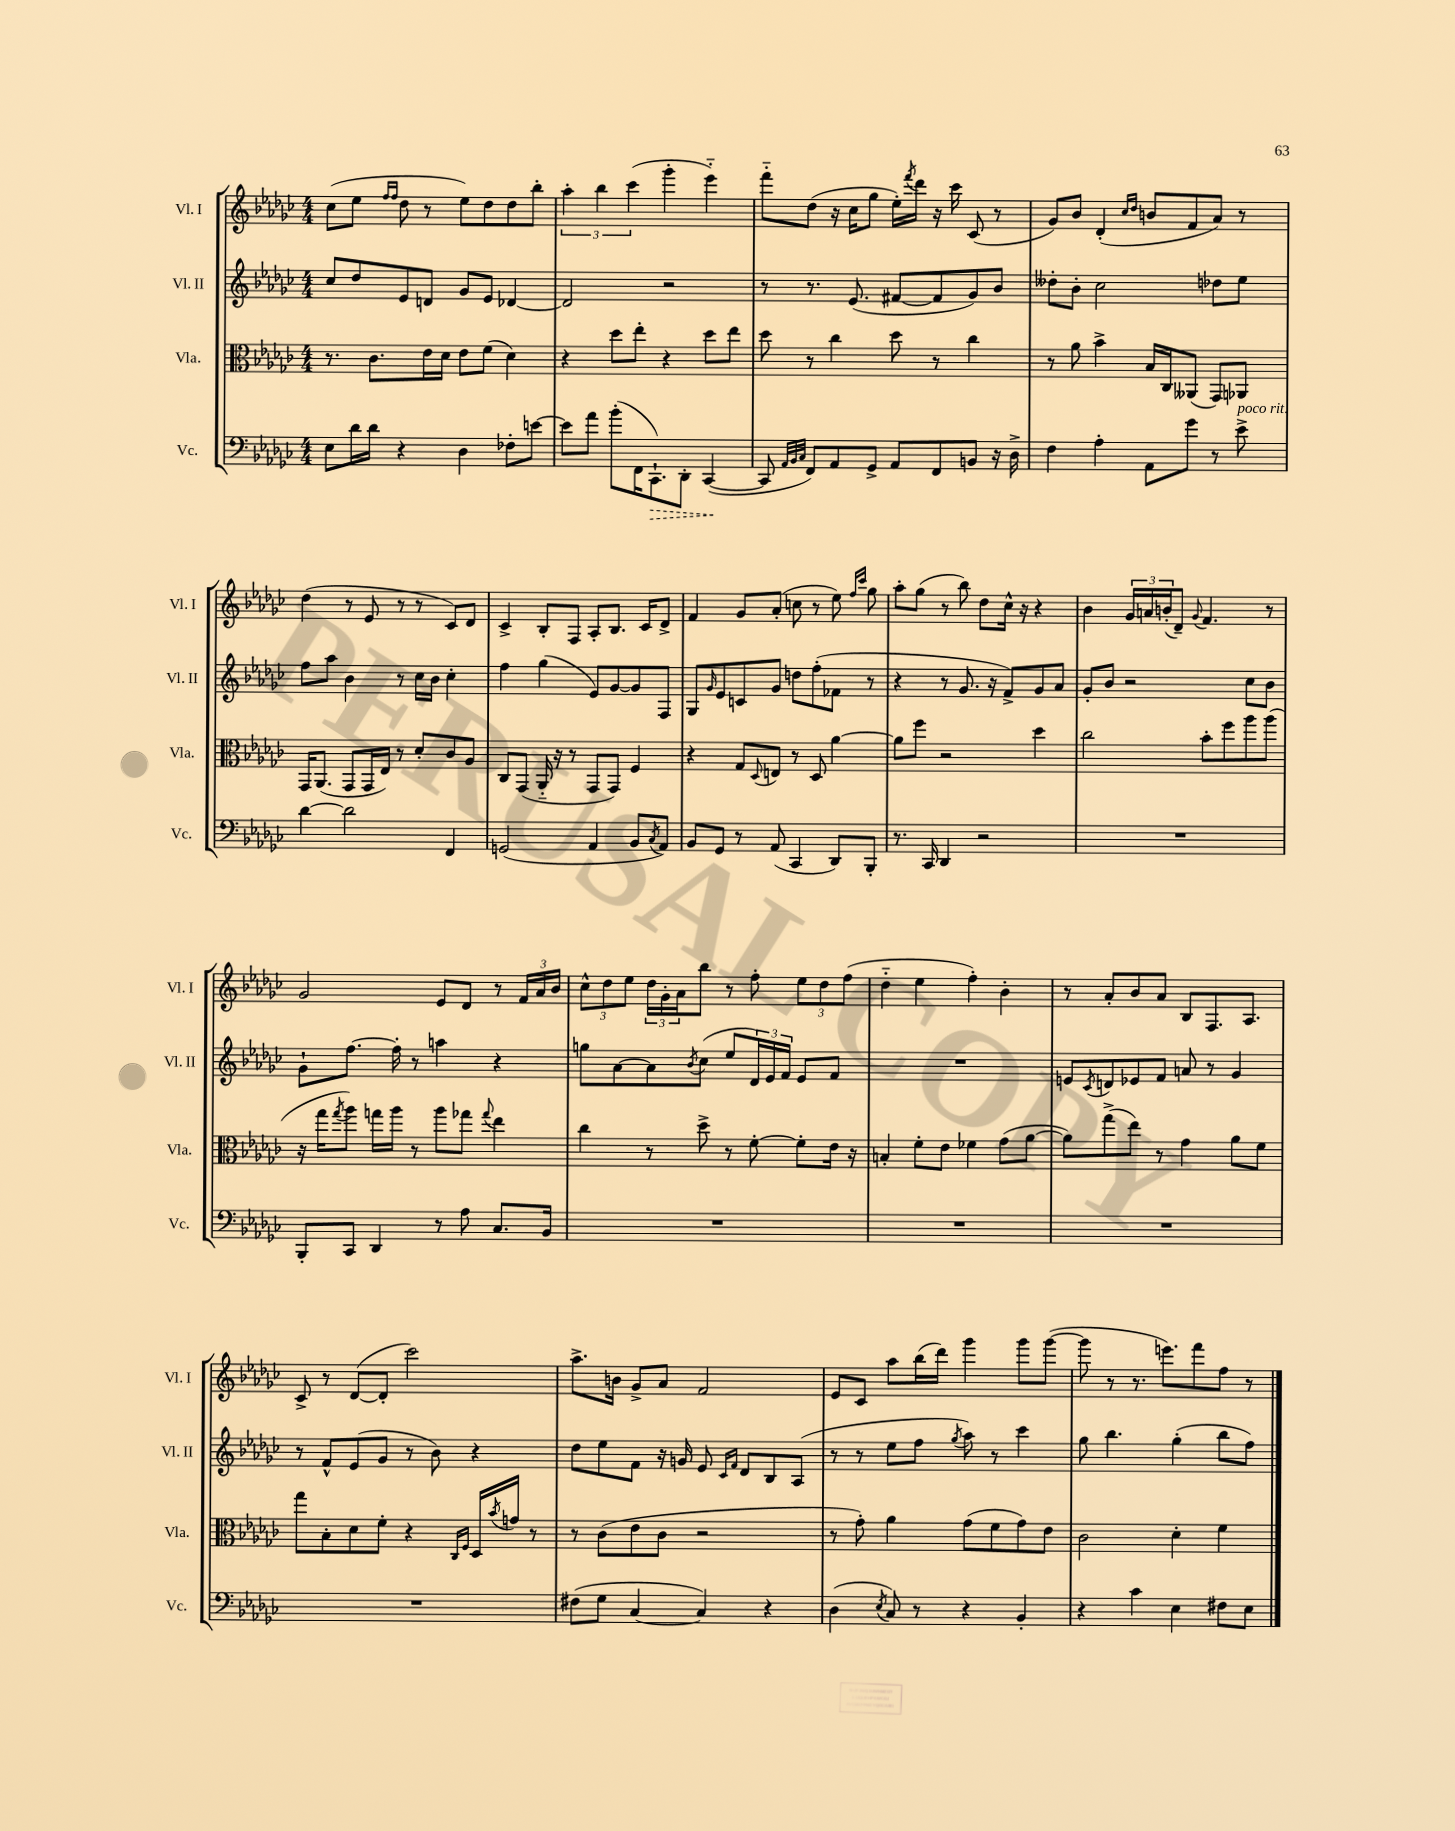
<<
\new StaffGroup <<
\new Staff = "s0" \with { instrumentName = "Vl. I" shortInstrumentName = "Vl. I" } {
    \clef treble \key ges \major \numericTimeSignature \time 4/4
    ces''8( ees''8 \grace { f''16 f''16 } des''8 r8 ees''8) des''8 des''8 bes''8-. |
    \tuplet 3/2 { aes''4-. bes''4 ces'''4( } ges'''4-. ees'''4-_) |
    f'''8-_ des''8( r16 ces''16 ges''8 ees''16-.) \acciaccatura { f'''8 } des'''16 r16 ces'''16 ces'8( r8 |
    ges'8) bes'8 des'4-.( \grace { ces''16 des''16 } b'8 f'8 aes'8) r8 |
    des''4( r8 ees'8 r8 r8 ces'8) des'8 |
    ces'4-> bes8-. f8 aes8-. bes8. ces'16 des'8-> |
    f'4 ges'8 aes'8-.( c''8 r8 ees''8) \grace { f''16 ces'''16 } ges''8 |
    aes''8-. ges''8( r8 bes''8) des''8 ces''16-^ r16 r4 |
    bes'4 \tuplet 3/2 { ges'16 a'16 b'16-.( } des'8--) \appoggiatura { ges'8 } f'4. r8 |
    ges'2 ees'8 des'8 r8 \tuplet 3/2 { f'16 aes'16 bes'16 } |
    \tuplet 3/2 { ces''8-^ des''8 ees''8 } \tuplet 3/2 { des''16 ges'16-. aes'16 } bes''8 r8 f''8-. \tuplet 3/2 { ees''8 des''8 f''8( } |
    des''4-_ ees''4 f''4-.) bes'4-. |
    r8 aes'8-. bes'8 aes'8 bes8 f8. aes8. |
    ces'8-> r8 des'8~( des'8-. ces'''2) |
    aes''8.-> b'16 ges'8-> aes'8 f'2 |
    ees'8 ces'8 aes''8 bes''16( des'''16) ges'''4 ges'''8 ges'''8~( |
    ges'''8 r8 r8. e'''8.) f'''8 f''8 r8 \bar "|." |
}
\new Staff = "s1" \with { instrumentName = "Vl. II" shortInstrumentName = "Vl. II" } {
    \clef treble \key ges \major \numericTimeSignature \time 4/4
    ces''8 des''8 ees'8 d'8 ges'8 ees'8 des'4~ |
    des'2 r2 |
    r8 r8. ees'8.( fis'8~ fis'8 ges'8) bes'8 |
    deses''8-. bes'8-. ces''2 des''8 ees''8 |
    f''8 aes''8 bes'4 r8 ces''16 bes'16 ces''4-. |
    f''4 ges''4( ees'8) ges'8~ ges'8 f8 |
    ges8 \grace { ges'16 } ees'8 c'8 ges'8 d''8 f''8-.( fes'8 r8 |
    r4 r8 ges'8. r16 f'8->) ges'8 aes'8 |
    ges'8-. bes'8 r2 ces''8 bes'8 |
    ges'8-! f''8.~ f''16-. r8 a''4 r4 |
    g''8 aes'8~ aes'8 \acciaccatura { bes'8 } ces''8( ees''8 \tuplet 3/2 { des'16) ees'16 f'16 } ees'8 f'8 |
    R1 |
    e'8 \acciaccatura { ces'8 } d'8 ees'8 f'8 a'8 r8 ges'4 |
    r8 f'8-^ ees'8( ges'8 r8 bes'8) r4 |
    des''8 ees''8 f'8 r16 g'16 ees'8 \grace { ces'16 f'16 } des'8 bes8 aes8( |
    r8 r8 ees''8 f''8 \acciaccatura { ges''8 } aes''8) r8 ces'''4 |
    ges''8 bes''4. ges''4-.( bes''8 f''8) \bar "|." |
}
\new Staff = "s2" \with { instrumentName = "Vla." shortInstrumentName = "Vla." } {
    \clef alto \key ges \major \numericTimeSignature \time 4/4
    r8. ces'8. ees'16 des'16 ees'8 f'8( des'4) |
    r4 des''8 ees''8-. r4 des''8 ees''8 |
    des''8 r8 ces''4 des''8 r8 ces''4 |
    r8 aes'8 bes'4-> bes16 ces16 aeses,8( ges,8) aes,8 |
    ges,16 aes,8.( ges,8 ges,16 ees16) r8 des'8-. ces'8 aes8 |
    ces8 ges,8( aes,16-_ r16 r8 ges,8 ges,8) f4 |
    r4 ges8 \appoggiatura { des8 } e8 r8 des8 aes'4~ |
    aes'8 f''8 r2 des''4 |
    ces''2 bes'8-. f''8 aes''8 aes''8( |
    r16 ges''16 \acciaccatura { ges''8 } aes''8) g''16 aes''16 r8 aes''8 ges''8 \appoggiatura { ges''8 } ees''4 |
    ces''4 r8 des''8-> r8 f'8~-. f'8-. ees'16 r16 |
    b4-. f'8-. ees'8 fes'4 ges'8( aes'8~ |
    aes'8) ges''8->( ees''8) r8 ges'4 aes'8 f'8 |
    ges''8 bes8-. des'8 f'8-. r4 \grace { ces16 f16 } des16 \acciaccatura { bes'8 } g'16 r8 |
    r8 ces'8( ees'8 ces'8 r2 |
    r8 ges'8-.) aes'4 ges'8( f'8 ges'8) ees'8 |
    ces'2 des'4-. f'4 \bar "|." |
}
\new Staff = "s3" \with { instrumentName = "Vc." shortInstrumentName = "Vc." } {
    \clef bass \key ges \major \numericTimeSignature \time 4/4
    ees8 des'16 des'16 r4 des4 fes8-. e'8~ |
    e'8 aes'8 bes'8-.( f,16 \once \override Hairpin.style = #'dashed-line ces,8.-!\>) des,8-. ces,4~\!( |
    ces,8 \grace { aes,32 bes,32 ces32 } f,8) aes,8 ges,8-> aes,8 f,8 b,8 r16 des16-> |
    f4 aes4-. aes,8 ges'8 r8 ees'8->^\markup { \italic "poco rit." } |
    des'4~ des'2 f,4 |
    g,2( aes,4 bes,8 \acciaccatura { ces8 } aes,8) |
    bes,8 ges,8 r8 aes,8( ces,4 des,8) bes,,8-. |
    r8. ces,16 des,4 r2 |
    R1 |
    bes,,8-. ces,8 des,4 r8 aes8 ces8. bes,16 |
    R1 |
    R1 |
    R1 |
    R1 |
    fis8( ges8 ces4~ ces4) r4 |
    des4( \acciaccatura { ees8 } ces8) r8 r4 bes,4-. |
    r4 ces'4 ees4 fis8 ees8 \bar "|." |
}
>>
>>
\layout { \context { \Score \remove "Bar_number_engraver" } }
